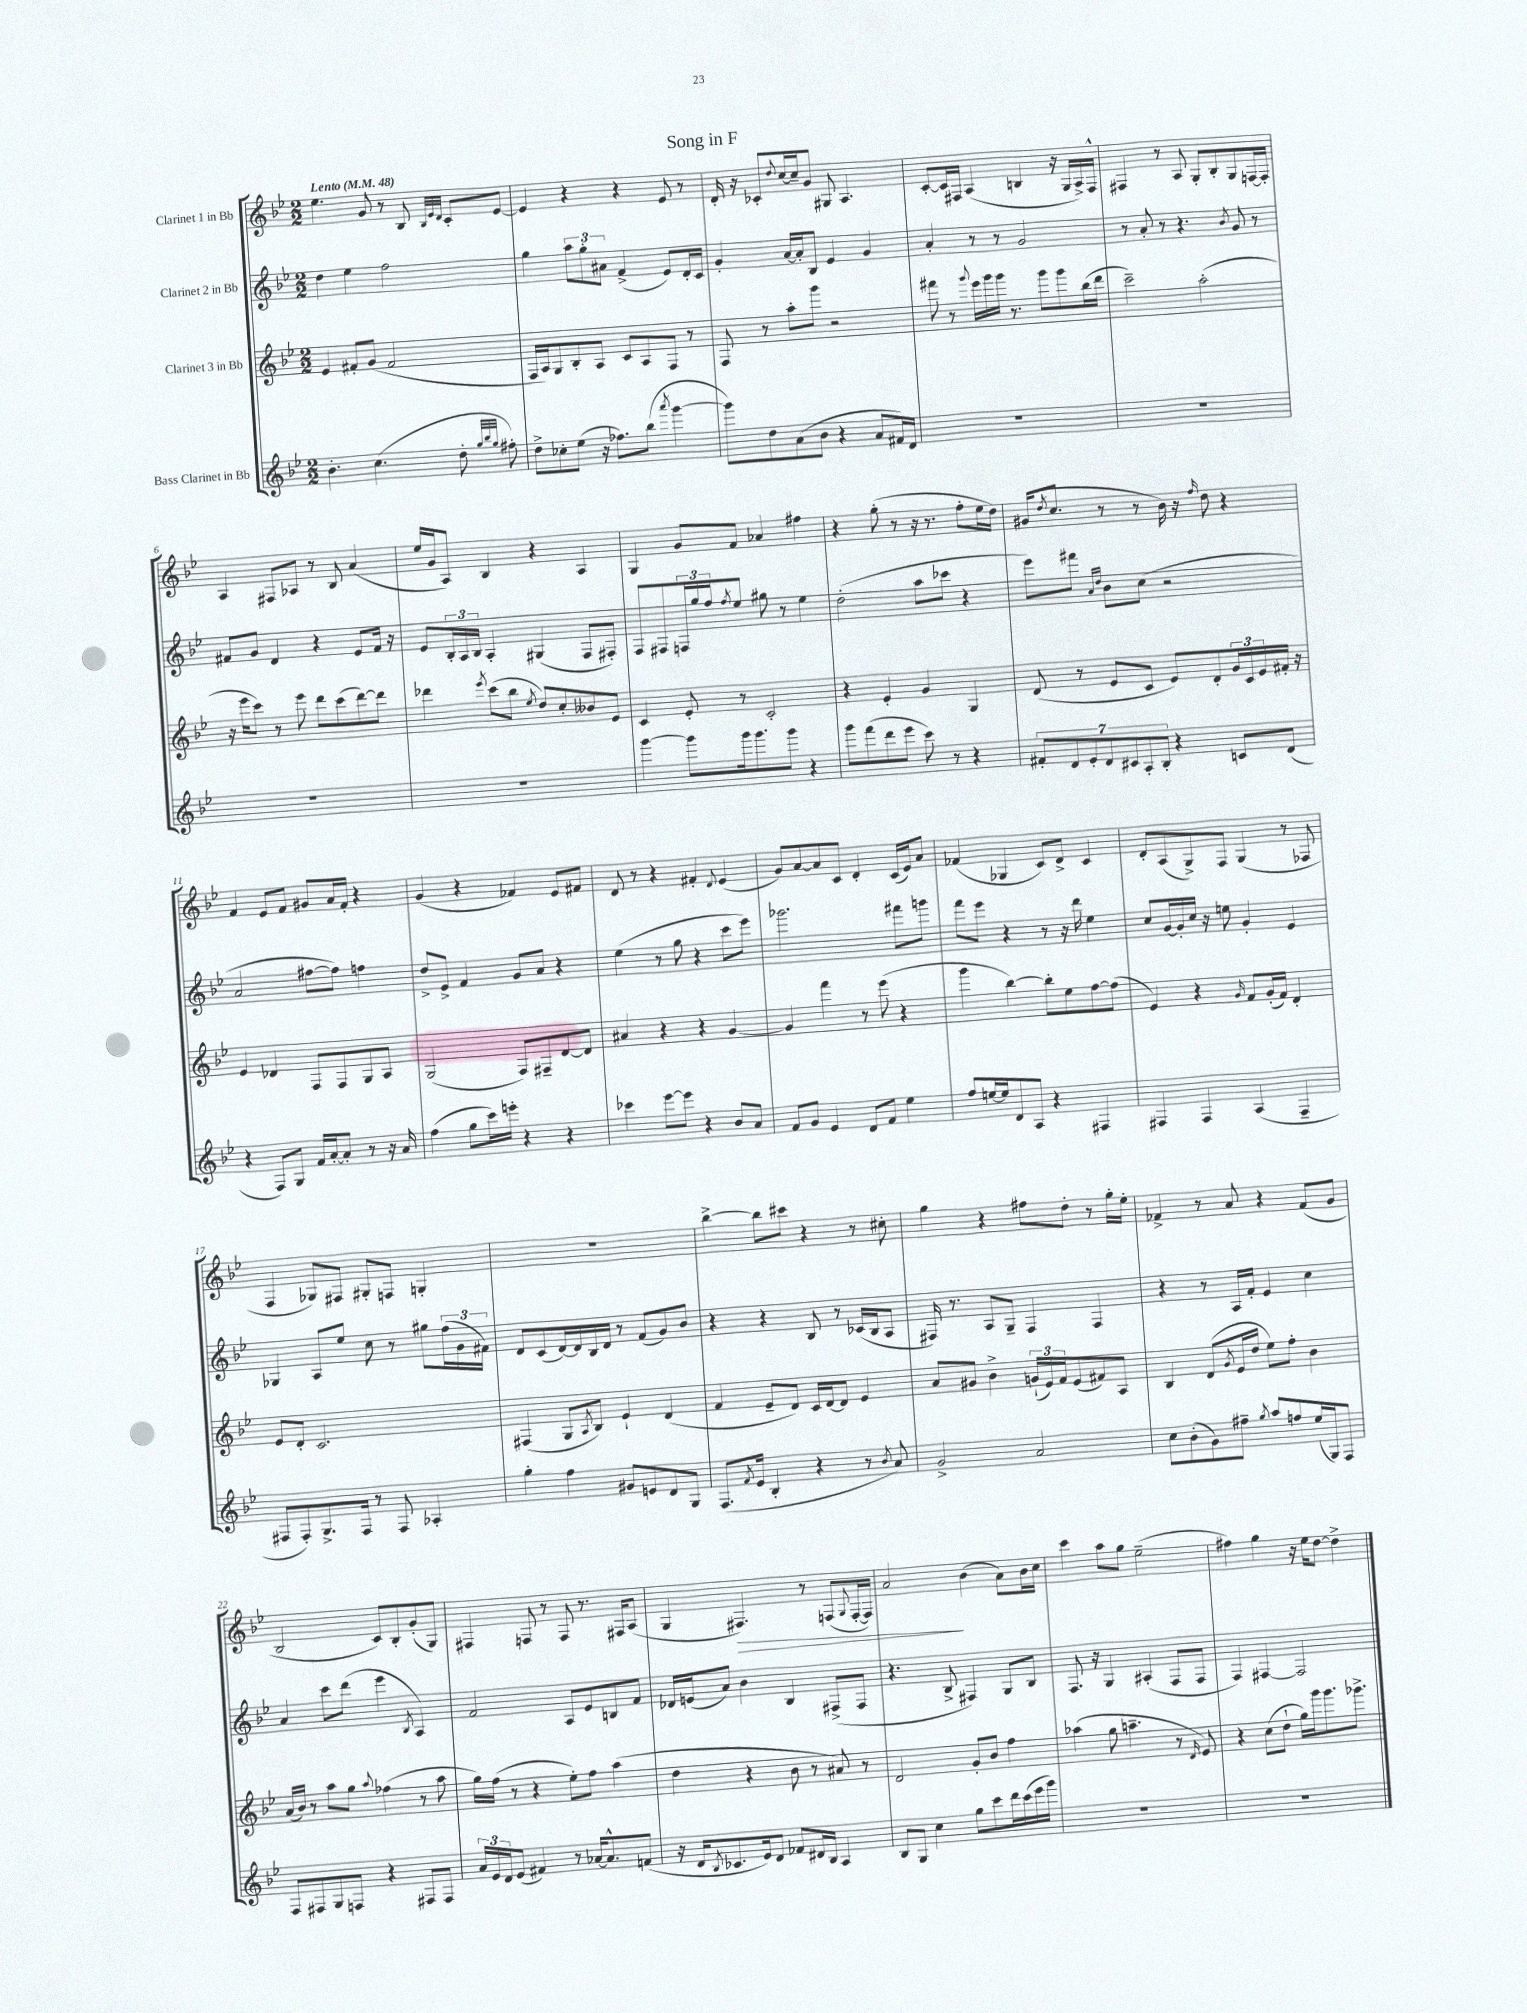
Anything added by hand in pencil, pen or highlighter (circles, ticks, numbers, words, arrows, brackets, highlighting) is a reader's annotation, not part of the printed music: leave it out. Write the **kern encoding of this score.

**kern	**kern	**kern	**kern	**dynam
*part4	*part3	*part2	*part1	*part1
*staff4	*staff3	*staff2	*staff1	*staff1
*I"Bass Clarinet in Bb	*I"Clarinet 3 in Bb	*I"Clarinet 2 in Bb	*I"Clarinet 1 in Bb	*
*clefG2	*clefG2	*clefG2	*clefG2	*
*k[b-e-]	*k[b-e-]	*k[b-e-]	*k[b-e-]	*
*M2/2	*M2/2	*M2/2	*M2/2	*
*MM48	*MM48	*MM48	*MM48	*
=1	=1	=1	=1	=1
!	!	!	!LO:TX:a:B:t=Lento	!
4.b-'\	4e-/	4dd\	4.ee-\	.
.	8f#X'/L	4ee-\	.	.
(4.cc\	(8g/J	.	8g/	.
.	2f#/	2ff\	8r	.
.	.	.	8B-/	.
.	.	.	32qqB-/LLL	.
.	.	.	32qqe-/	.
.	.	.	32qqd/JJJ	.
8dd'\	.	.	8c'/L	.
32qqgg/LLL	.	.	.	.
32qqbb-/	.	.	.	.
32qqgg/JJJ	.	.	.	.
8ff#X'\)	.	.	[8e-/J	.
=2	=2	=2	=2	=2
8dd^\L	16F/LL	4gg\	4e-/]	.
.	16A/J)	.	.	.
8cc-X'\	8G/	.	.	.
(8ee-\J	8B-'/	12aa\L	4r	.
.	.	12gg'\	.	.
16r	8A/J	.	.	.
.	.	12a#X\J	.	.
8.ff-X\L)	.	.	.	.
.	8c/L	(4f^/	4r	.
(8bb-\J	8A/	.	.	.
8qaaa/	.	.	.	.
[4ggg\	8F/J	8e-/L)	8e-/	.
.	8r	16d'/L	8r	.
.	.	16c/JJ	.	.
=3	=3	=3	=3	=3
8ggg\L])	8F/	4g'/	16d'/	.
.	.	.	16r	.
8dd\	8r	.	8c-X'/L	.
.	.	.	8qqdd/	.
(8a\	8aa'\L	[16a/LL	[16cc/L	.
.	.	16a'/J]	16cc~/J]	.
8b-\J	8ggg\J	8B-/J	8g/J	.
4r	2r	4e-/	8G#X/	.
.	.	.	4.A/	.
8a/L	.	4g/	.	.
16f#X/L)	.	.	.	.
16d/JJ	.	.	.	.
=4	=4	=4	=4	=4
1r	8fff#X\	4a'/	[8c'/L	.
.	8r	.	16c/L]	.
.	.	.	16F#X/JJ	.
.	8qqggg/	.	.	.
.	16eee-\LL	8r	(4A/	.
.	16ggg\	.	.	.
.	16ggg\JJ	8r	.	.
.	8.r	.	.	.
.	.	2g/	4Bn/	.
.	8ggg\L	.	.	.
.	8ggg\	.	16r	.
.	.	.	16G/LL	.
.	(16bb-\L	.	16A^/)	.
.	16ddd\JJ	.	16F#^^/JJ	.
=5	=5	=5	=5	=5
1r	2ccc~\)	8r	4F#X/	.
.	.	8a'/	.	.
.	.	8r	8r	.
.	.	4.r	8A/	.
.	(2aa'\	.	8G'/L	.
.	.	.	8B-'/	.
.	.	8qb-/	.	.
.	.	8g/	8G/	.
.	.	8r	[16Fn/L	.
.	.	.	16F'/JJ]	.
!!LO:LB:g=z
=6	=6	=6	=6	=6
1r	16r	8f#X/L	4A/	.
.	16eee-\KL	.	.	.
.	8ccc\J)	8g/J	.	.
.	8r	4d/	8F#X/L	.
.	8eee-\	.	8A-X/J	.
.	8ddd\L	4r	8r	.
.	(8ccc\	.	8B-/	.
.	[8ddd\)	8e-/L	(4a/	.
.	8ddd\J]	16f#/Jk	.	.
.	.	16r	.	.
=7	=7	=7	=7	=7
1r	4ddd-X\	8e-/L	16ee-/LL	.
.	.	.	16g/J	.
.	.	24B-'/L	8A/J)	.
.	.	24A/	.	.
.	.	24B-/JJ	.	.
.	8qeee-/	.	.	.
.	(8ccc\L	4A'/	4B-/	.
.	8bb-\J	.	.	.
.	8qee-/	.	.	.
.	8dd/L)	(4G#X/	4r	.
.	8cc'/	.	.	.
.	8b--X/	8F/L	4A/	.
.	8e-/J	8F#X'/J)	.	.
=8	=8	=8	=8	=8
[4ggg\	4c/	8F/L	4G/	.
.	.	8F#X/	.	.
8ggg\L]	8e-'/	24Fn/L	8g/L	.
.	.	24gg/	.	.
.	.	24ff/J	.	.
.	.	8qff/	.	.
16ggg\k	8r	8ee-/J	8f/J	.
8.ggg\	.	.	.	.
.	2c'/	8gg#X\	4a-X/	.
8ggg\J	.	8r	.	.
4r	.	4ee-\	4ff#X\	.
=9	=9	=9	=9	=9
8ggg\L	4r	(2dd'\	4r	.
(8fff\	.	.	.	.
8ddd\	4e-'/	.	(8gg'\	.
8eee-\J	.	.	8r	.
8ccc\)	4g/	8aa\L	16r	.
.	.	.	8.r	.
8r	.	8ccc-X\J	.	.
4r	4G/	4r	8ff'\L	.
.	.	.	16ee-\L	.
.	.	.	16dd\JJ)	.
=10	=10	=10	=10	=10
14f#X'/L	(8d/	8eee-\L)	(16g#X/KL	.
.	.	.	8qdd/	.
.	.	.	8.cc/J	.
14d/	.	.	.	.
.	8r	8fff#X\J	.	.
14e-'/	.	.	.	.
14d/	.	.	.	.
.	.	16qqa/LL	.	.
.	.	16qqdd/JJ	.	.
.	8e-/L	8b-\L	8r	.
14c#X/	.	.	.	.
14A'/	.	.	.	.
.	8c/J	(8cc\J	8r	.
14B-'/J	.	.	.	.
4r	8e-/L)	2r	16b-\)	.
.	.	.	16r	.
.	.	.	16qqff/	.
.	8d'/	.	8dd\	.
8cn/L	24g/L	.	4r	.
.	24c/	.	.	.
.	24e-/	.	.	.
(8d/J	16f#X'/JJ	.	.	.
.	16r	.	.	.
!!LO:LB:g=z
=11	=11	=11	=11	=11
4r	4e-/	2a/	4f/	.
8F/L)	4d-X/	.	8e-/L	.
8G/J	.	.	8f/J	.
16f/LL	8F/L	[8ff#X\L	8g#X/L	.
[16a'/J	.	.	.	.
8a'/J]	8F/	8ff#\J])	16a/L	.
.	.	.	16f'/JJ	.
8r	8G/	4ffn\	4r	.
16r	8A/J	.	.	.
16a/	.	.	.	.
=12	=12	=12	=12	=12
(4ff\	(2G/	8dd^/L	(4g/	.
.	.	8e-^/J	.	.
8gg\L	.	4f/	4r	.
16ccc\L)	.	.	.	.
16eeen'\JJ	.	.	.	.
4r	8F/L)	8g/L	4f-X/)	.
.	8F#X~/	8a/J	.	.
4r	[8d/	4r	8e-/L	.
.	8d/J]	.	8f#X/J	.
=13	=13	=13	=13	=13
4ccc-X\	4a#X/	(4ee-\	8d/	.
.	.	.	8r	.
[8eee-\L	4r	8r	4r	.
8eee-\J]	.	8gg\	.	.
4r	4r	4r	4f#X'/	.
.	.	.	8qqd/	.
8b-/L	[4g/	8ccc\L	(4e-/	.
8a/J	.	8eee-\J)	.	.
=14	=14	=14	=14	=14
8f/L	4g/]	2.ggg-X\	8g/L)	.
8g/J	.	.	[8a/	.
4e-/	4fff\	.	8a/]	.
.	.	.	8c/J	.
8d/L	8r	.	4d'/	.
8f/J	(8eee-\	.	.	.
4ee-\	4r	8fff#X\L	(16c/LL	.
.	.	.	16e-/J)	.
.	.	8gggn\J	8a/J	.
=15	=15	=15	=15	=15
8ff/L	4ggg\	8fff\L	(4f-X/	.
[16een/L	.	8eee-\J	.	.
16ee/J]	.	.	.	.
8d/	[4bb-\)	4r	4G-X/	.
8A/J	.	.	.	.
4r	8bb-'\L]	8r	8c/L)	.
.	8ee-\	16r	8d^/J	.
.	.	16ddd\	.	.
4F#X/	[8ff\	4ee-\	4c/	.
.	(8ff\J]	.	.	.
=16	=16	=16	=16	=16
4F#X/	4e-/)	8cc/L	8d'/L	.
.	.	[16g/L	(8A/	.
.	.	16g'/]	.	.
4F#/	4r	16cc/JJ	8G^/)	.
.	.	16r	.	.
.	.	8een\	8F/J	.
.	16qqg/	.	.	.
(4A/	8f/L	4g'/	(4G/	.
.	(16g'/L	.	.	.
.	16f/JJ)	.	.	.
4F#~/	4d'/	4e-/	8r	.
.	.	.	8F-X/	.
!!LO:LB:g=z
=17	=17	=17	=17	=17
8F#X/L	8e-/L	4G-X/	4F/	.
8F#'/)	8d'/J	.	.	.
8.G^/	2.c/	8A/L	8G-X/L)	.
.	.	8ee-/J	8F#X/J	.
16F#/Jk	.	.	.	.
8r	.	8cc\	8G#X'/L	.
8F#/	.	8r	8Fn/J	.
4A-X'/	.	8gg#X\L	4Gn'/	.
.	.	(24ff\L	.	.
.	.	24g\	.	.
.	.	24f#X\JJ)	.	.
=18	=18	=18	=18	=18
4gg'\	(4F#X/	8d/L	1r	.
.	.	(8c/	.	.
4ff\	8G/L	[16d/L)	.	.
.	.	16d/]	.	.
.	8qA/	.	.	.
.	8B-/J)	16B-/	.	.
.	.	16d/JJ	.	.
8g#X/L	4e-`/	8r	.	.
8en/	.	(8f/L	.	.
8d/	(4d/	8g/)	.	.
8G/J	.	8b-/J	.	.
=19	=19	=19	=19	=19
(8.F/L	4f/	4r	[4bb-^\	.
8qf/	.	.	.	.
16e-/Jk	.	.	.	.
4B-'/	8e-~/L	4r	8bb-\L]	.
.	8d/J)	.	8ccc#X\J	.
4r	16c/LL	8B-/	4r	.
.	[16d/J	.	.	.
.	8d/J]	8r	.	.
8r	4e-/	(16c-X/LL	8r	.
.	.	16B-/J	.	.
8qb-/	.	.	.	.
8a/)	.	8A/J	8cc#X'\	.
=20	=20	=20	=20	=20
2g^/	8a/L	16F#X/)	4gg\	.
.	.	8.r	.	.
.	8g#X/J	.	.	.
.	4b-^\	8A/L	4r	.
.	.	8G~/J	.	.
2a/	(24gn`/LL	4F#/	8ff#X\L	.
.	24e-/)	.	.	.
.	24f/J	.	.	.
.	(8e-/	.	8dd'\J	.
.	8f#X/)	4F#/	8r	.
.	8A/J	.	16gg'\LL	.
.	.	.	16ee-'\JJ	.
=21	=21	=21	=21	=21
8cc\L	4B-/	4r	4f-X^/	.
(8b-'\	.	.	.	.
8g\)	(8d/L	8r	8r	.
.	8qg/	.	.	.
8ff#X~\J	16e-/L	16A/LL	8a/	.
.	16dd/JJ	16f'/JJ	.	.
8qgg/	.	.	.	.
8aa/L	8ee-\L)	4e-/	4r	.
8ffn/	8ff'\J	.	.	.
(16ee-/L	4b-\	4cc\	(8f-/L	.
16G/J)	.	.	.	.
8F/J	.	.	8g/J	.
!!LO:LB:g=z
=22	=22	=22	=22	=22
8F/L	(16a/LL	4a/	2B-/	.
.	16b-/JJ)	.	.	.
8F#X/	8r	.	.	.
8G/	8aa\L	8ccc\L	.	.
8Fn/J	8gg\J	(8ddd\J	.	.
.	8qqaa/	.	.	.
4r	(4ff-X\	4eee-\	8c/L)	.
.	.	.	8B-'/	.
.	.	8qB-/	.	.
8F#X/L	8r	4A/)	(8g'/	.
8F#/J	8aa\	.	8G/J)	.
=23	=23	=23	=23	=23
24a/LL	16gg\LL)	2f/	4F#X/	.
24e-/	.	.	.	.
.	(16ff\JJ	.	.	.
24d/J	.	.	.	.
(8e-/J	8r	.	.	.
4f#X/)	4r	.	8Fn/	.
.	.	.	8r	.
8r	8ee-'\L)	8A/L	8F/	.
[16a-X/KL	8ff\J	8e-/	8.r	.
8.a-^^/]	.	.	.	.
.	(4aa\	8Bn/	.	.
.	.	.	16F#X/KL	.
(8fn/J	.	8f/J	(8A/J	.
=24	=24	=24	=24	=24
16r	4dd\	16d-X/LL	4G/	.
16d/KL	.	(16en/J	.	.
8qB-/	.	.	.	.
8.c-X/	.	8a/J)	.	.
!	!	!	!	!LO:HP:b
.	4r	4b-\	4.F#X/)	>
16e-/k)	.	.	.	.
8d/J	.	.	.	.
8f-X/L	8b-\	4B-/	.	.
16d#X/L	8r	.	8r	.
16B-/JJ	.	.	.	.
4A/	8a#X/)	(8F#X^/L	(8Fn/L	.
.	.	.	8qqG/	.
.	8r	8F#/J	[16F'/L	.
.	.	.	16F/JJ])	.
=25	=25	=25	=25	=25
8B-/L	2d/	4.r	2a/	.
8G/J	.	.	.	.
4cc\	.	.	.	.
.	.	8B-^/	.	.
8gg\L	8g'/L	4F#X/)	(4b-\	]
8ccc\	8b-/J	.	.	.
16ddd\L	4ff\	8G/L	8a\L)	.
(16ccc\	.	.	.	.
16eee-\	.	8B-/J	16b-\L	.
16ggg\JJ)	.	.	16cc\JJ	.
=26	=26	=26	=26	=26
1r	(4aa-X\	8.F/	4ccc\	.
.	.	16r	.	.
.	8gg\	4G/	8aa\L	.
.	4.aan~\	.	8gg\J	.
.	.	(4A#X'/	(2ee-~\	.
.	8r	8F/L	.	.
.	16qqd/	.	.	.
.	8e-/)	8F/J	.	.
=27	=27	=27	=27	=27
1r	4r	4F/)	4ff#X\)	.
.	(8cc\L	[4F#X/	4gg\	.
.	8dd`\J	.	.	.
.	16gg\LL)	2F#/]	16r	.
.	16ggg\J	.	16ee-\KL	.
.	8.ggg\	.	[8dd\J	.
.	.	.	4dd^\]	.
.	8.ggg-X^\J	.	.	.
==	==	==	==	==
*-	*-	*-	*-	*-
